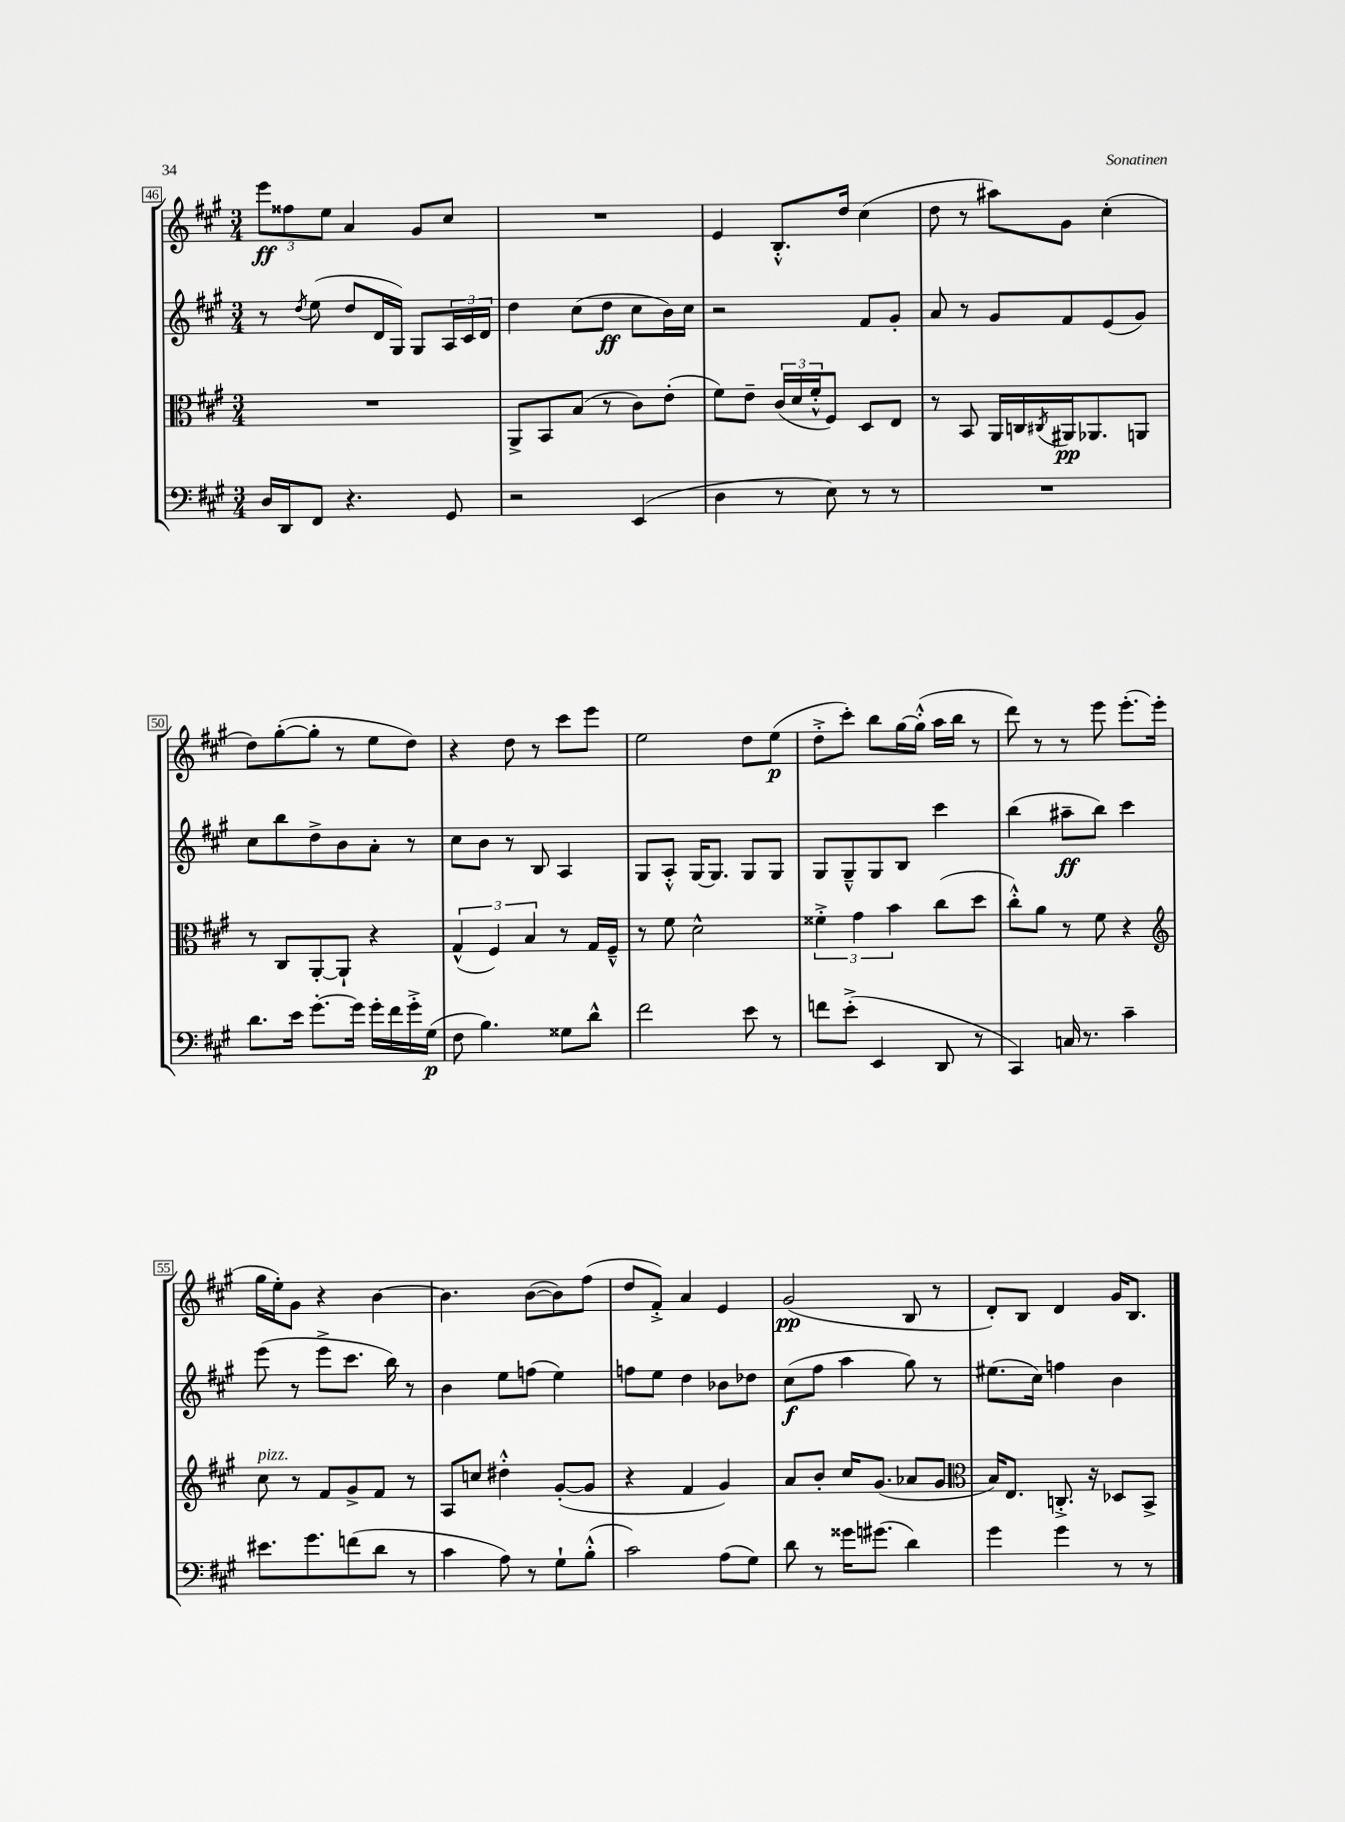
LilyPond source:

<<
\new StaffGroup <<
\new Staff = "s0" {
    \clef treble \key a \major \numericTimeSignature \time 3/4
    \tuplet 3/2 { e'''8\ff fisis''8 e''8 } a'4 gis'8 cis''8 |
    R2. |
    e'4 b8.-.-^ d''16 cis''4( |
    d''8 r8 ais''8) gis'8 cis''4-.( |
    d''8) gis''8~-.( gis''8-. r8 e''8 d''8) |
    r4 d''8 r8 cis'''8 e'''8 |
    e''2 d''8 e''8\p( |
    d''8-.-> cis'''8-.) b''8 gis''16~ gis''16-.-^( a''16 b''16 r8 |
    d'''8) r8 r8 e'''8 e'''8.-.( e'''16-. |
    gis''16 e''16-.) gis'8 r4 b'4~ |
    b'4. b'8~( b'8) fis''8( |
    d''8 fis'8-.->) a'4 e'4 |
    gis'2\pp( b8 r8 |
    d'8-.) b8 d'4 gis'16 b8. \bar "|." |
}
\new Staff = "s1" {
    \clef treble \key a \major \numericTimeSignature \time 3/4
    r8 \acciaccatura { d''8 } e''8( d''8 d'16 gis16) gis8 \tuplet 3/2 { a16 cis'16 d'16 } |
    d''4 cis''8( d''8\ff cis''8 b'16) cis''16 |
    r2 fis'8 gis'8-. |
    a'8 r8 gis'8 fis'8 e'8( gis'8) |
    cis''8 b''8 d''8-> b'8 a'8-. r8 |
    cis''8 b'8 r8 b8 a4 |
    gis8 a8-.-^ gis16~ gis8. gis8 gis8 |
    gis8 gis8---^ gis8 b8 cis'''4 |
    b''4( ais''8--\ff b''8) cis'''4 |
    e'''8( r8 e'''8-> cis'''8. b''16) r8 |
    b'4 e''8 f''8( e''4) |
    f''8 e''8 d''4 bes'8 des''8 |
    cis''8\f( fis''8 a''4 gis''8) r8 |
    eis''8.( cis''16) f''4 b'4 \bar "|." |
}
\new Staff = "s2" {
    \clef alto \key a \major \numericTimeSignature \time 3/4
    R2. |
    a,8-> b,8 b8( r8 cis'8) e'8-.( |
    fis'8) e'8-- \tuplet 3/2 { cis'16( d'16 fis'16-.-^ } fis8) d8 e8 |
    r8 b,8 a,16 c16 \acciaccatura { cis8 } ais,16\pp aes,8. a,8 |
    r8 cis8 a,8~-. a,8-! r4 |
    \tuplet 3/2 { gis4-^( fis4) b4 } r8 gis16 fis16---^ |
    r8 fis'8 d'2-^ |
    \tuplet 3/2 { fisis'4-.-> gis'4 b'4 } cis''8( d''8 |
    cis''8-.-^) a'8 r8 fis'8 r4 |
    \clef treble cis''8^\markup { \italic "pizz." } r8 fis'8 gis'8-> fis'8 r8 |
    a8 c''8 dis''4-.-^ gis'8~-.( gis'8 |
    r4 fis'4 gis'4) |
    a'8 b'8-. cis''16 gis'8.( aes'8 gis'8 |
    \clef alto b16) e8. c8.-.-> r16 des8 b,8-> \bar "|." |
}
\new Staff = "s3" {
    \clef bass \key a \major \numericTimeSignature \time 3/4
    d16 d,16 fis,8 r4. gis,8 |
    r2 e,4( |
    d4 r8 e8) r8 r8 |
    R2. |
    d'8. e'16 gis'8.~-. gis'16 gis'16-. fis'16 gis'16-.-> gis16\p( |
    fis8 b4.) gisis8 d'8-^ |
    fis'2 e'8 r8 |
    f'8 e'8-.->( e,4 d,8 r8 |
    cis,4) c16 r8. cis'4-- |
    eis'8. gis'8. f'8( d'8 r8 |
    cis'4 a8) r8 gis8-! b8-.-^( |
    cis'2) a8( gis8) |
    d'8 r8 gisis'16 gis'8.( d'4) |
    gis'4 gis'4 r8 r8 \bar "|." |
}
>>
>>
\layout { \context { \Score currentBarNumber = #46 \override BarNumber.stencil = #(make-stencil-boxer 0.1 0.3 ly:text-interface::print) } }
